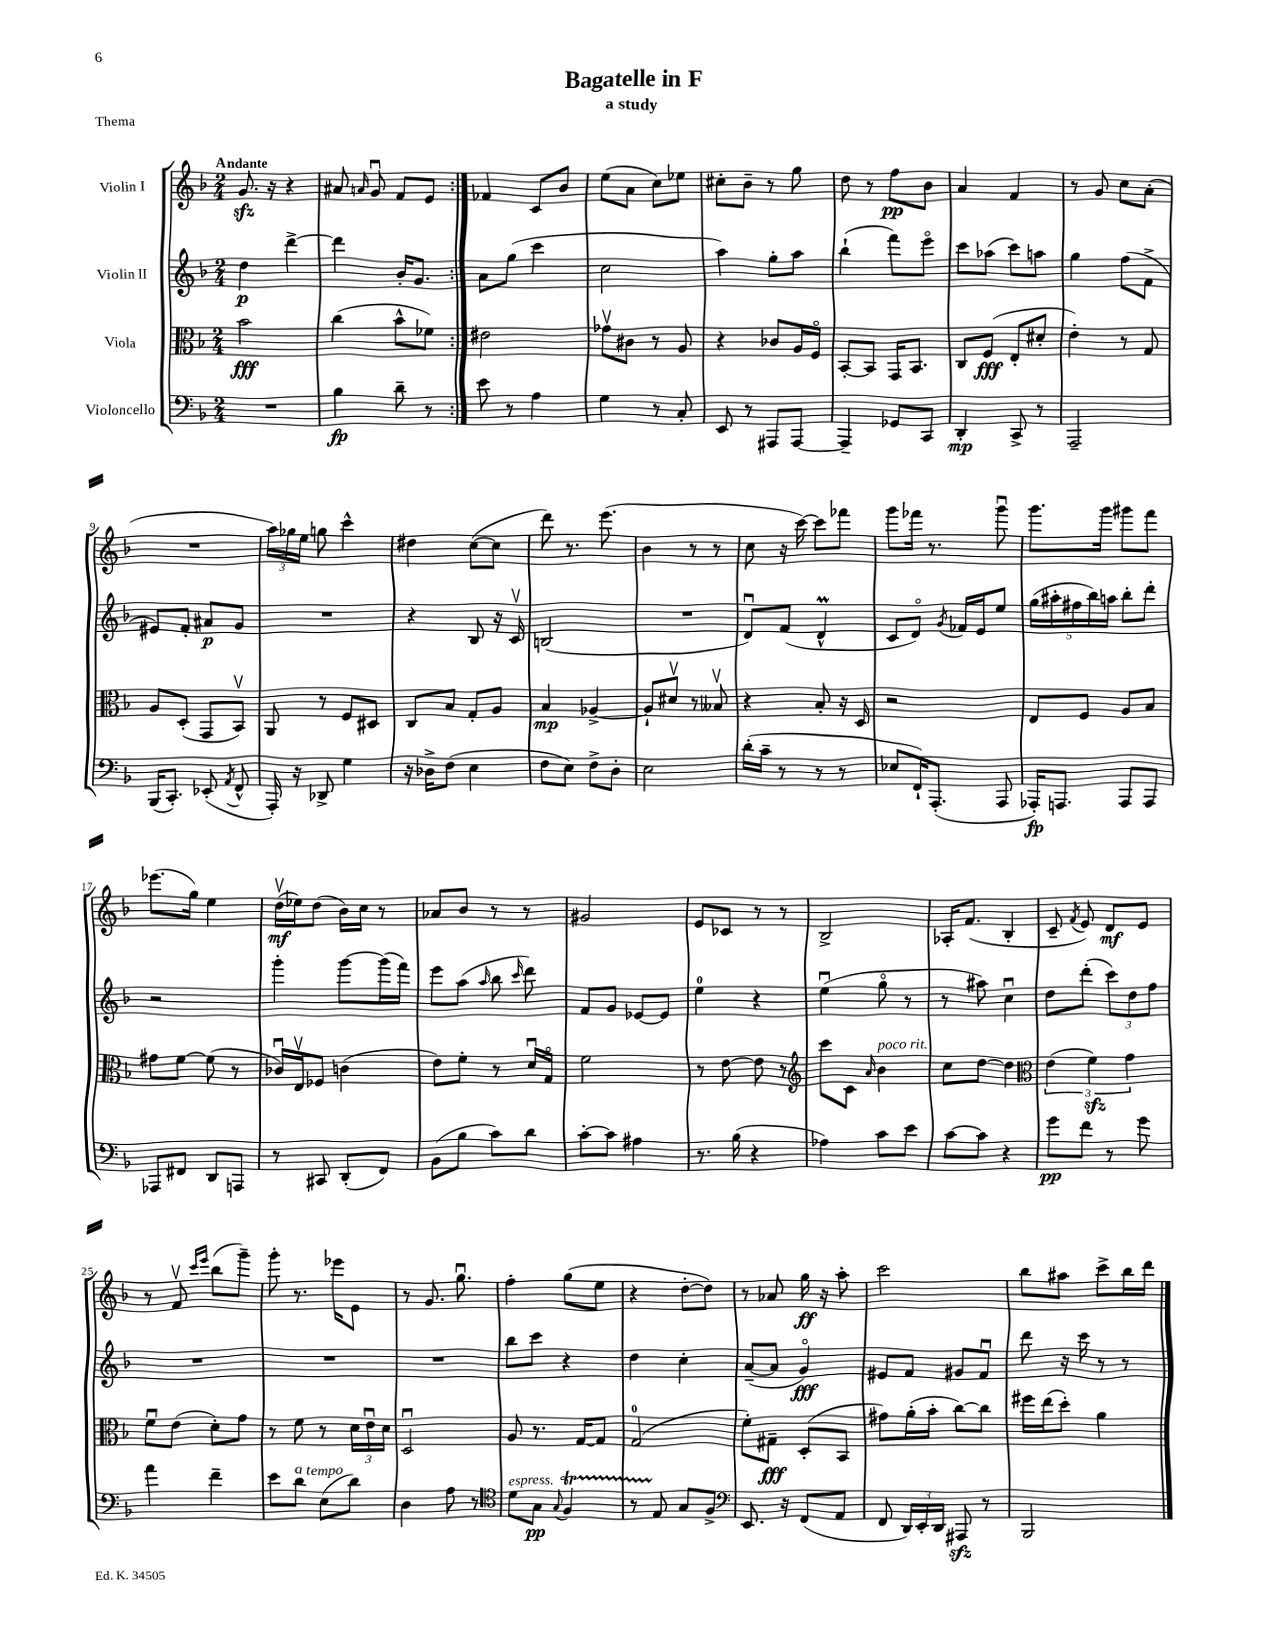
\header { title = "Bagatelle in F" subtitle = "a study" piece = "Thema" }
<<
\new StaffGroup <<
\new Staff = "s0" \with { instrumentName = "Violin I" } {
    \clef treble \key f \major \numericTimeSignature \time 2/4 \tempo "Andante"
    \autoBeamOff \repeat volta 2 { g'8.\sfz r16 r4 |
    ais'8 \grace { a'16 } g'8\downbow f'8[ e'8] | }
    fes'4 c'8[ bes'8] |
    e''8[( a'8] c''8[) ees''8] |
    cis''8[-. bes'8]-- r8 g''8 |
    d''8 r8 f''8[\pp bes'8] |
    a'4 f'4 |
    r8 g'8 c''8[ a'8]-.( |
    R2 |
    \tuplet 3/2 { a''16[) ges''16 e''16] } g''8 c'''4-^ |
    dis''4 c''8[~( c''8] |
    d'''8) r8. e'''8.( |
    bes'4 r8 r8 |
    c''8 r16 c'''16~) c'''8[ fes'''8] |
    g'''8[ fes'''16] r8. g'''8\downbow |
    g'''8.[ g'''16] gis'''8[ f'''8] |
    ees'''8.[( g''16]) e''4 |
    d''16[\upbow\mf( ees''16) d''8]( bes'16[) c''16] r8 |
    aes'8[ bes'8] r8 r8 |
    gis'2 |
    e'8[ ces'8] r8 r8 |
    bes2-> |
    aes16[-. f'8.]( bes4-. |
    c'8-- \acciaccatura { f'8 } e'8) d'8[\mf e'8] |
    r8 f'8\upbow \grace { c'''16[ e'''16] } bes''8[( g'''8]--) |
    g'''8-. r8. ees'''16[ e'8] |
    r8 g'8. g''8.\downbow |
    f''4-. g''8[( e''8] |
    r4 d''8[~-. d''8]) |
    r8 aes'8 g''16\ff r16 a''8-. |
    c'''2 |
    bes''8[ ais''8] c'''8[-> bes''16 d'''16] \bar "|." |
}
\new Staff = "s1" \with { instrumentName = "Violin II" } {
    \clef treble \key f \major \numericTimeSignature \time 2/4
    \autoBeamOff \repeat volta 2 { d''4\p d'''4~-> |
    d'''4 bes'16[-. g'8.] | }
    a'8[ g''8]( c'''4 |
    c''2 |
    a''4) g''8[-. a''8] |
    bes''4-!( f'''8[) e'''8]\flageolet |
    c'''8[ aes''8]( c'''8[) a''8] |
    g''4 f''8[( f'8]-> |
    eis'8[) f'8]-. ais'8[\p g'8] |
    R2 |
    r4 bes8 r16 c'16\upbow |
    b2( |
    R2 |
    d'8[\downbow) f'8]( d'4-^\prall |
    c'8[ d'8]\flageolet) \acciaccatura { g'8 } fes'16[ e'16 e''8] |
    \tuplet 5/4 { g''16[( ais''16-. fis''16 bes''16) a''16] } bes''8[-. d'''8]-. |
    r2 |
    g'''4-. g'''8[~ g'''16( f'''16]) |
    e'''8[ a''8]( \grace { a''16 } bes''8 \grace { c'''16 } d'''8) |
    f'8[ g'8] ees'8[~ ees'8] |
    e''4-0 r4 |
    e''4\downbow( g''8\flageolet r8 |
    r8 ais''8) c''4\downbow |
    d''8[ d'''8]-.( \tuplet 3/2 { c'''8[) d''8 f''8] } |
    R2 |
    R2 |
    R2 |
    bes''8[ c'''8] r4 |
    d''4 c''4-. |
    a'8[~--( a'8] g'4\flageolet\fff) |
    eis'8[ f'8] gis'8[ f'8]\downbow |
    d'''8 r16 c'''16 r8 r8 \bar "|." |
}
\new Staff = "s2" \with { instrumentName = "Viola" } {
    \clef alto \key f \major \numericTimeSignature \time 2/4
    \autoBeamOff \repeat volta 2 { bes'2\fff |
    c''4( bes'8[-^ fes'8]) | }
    eis'2 |
    ges'8[\upbow cis'8] r8 a8 |
    r4 ces'8[ a16 f16]\flageolet |
    bes,8[~-. bes,8] g,16[ bes,8.] |
    c8[ f8]\fff( e8[-. dis'8]-. |
    e'4-.) r8 g8 |
    a8[ d8]-.( g,8[ bes,8]\upbow) |
    a,8 r8 f8[ dis8] |
    c8[ bes8] g8[-. a8] |
    bes4\mp aes4~-> |
    aes8[-! dis'8]\upbow r8 beses8\upbow |
    r4 bes8-. r16 d16 |
    r2 |
    e8[ f8] a8[ bes8] |
    gis'8[ f'8]~ f'8( r8 |
    ces'16[\downbow) e16\upbow fes8] c'4( |
    e'8[) f'8]-. r8 d'16[\downbow g16]\flageolet |
    f'2 |
    r8 e'8~ e'8 r8 |
    \clef treble c'''8[ c'8] \grace { a'16 } bes'4^\markup { \italic "poco rit." } |
    c''8[ d''8]~ d''4 |
    \clef alto \tuplet 3/2 { e'4( f'4\sfz) g'4 } |
    f'8[\downbow e'8]( d'8[-.) g'8] |
    r8 f'8 r8 \tuplet 3/2 { d'16[ e'16\downbow d'16] } |
    d2\downbow |
    a8 r8. g16[~ g8] |
    g2-0( |
    f'8[-.) gis8]--\fff d8[-.( bes,8] |
    gis'8[) a'16-.( bes'16]-. c''8[~) c''8] |
    fis''16[ e''16( d''8]-.) a'4 \bar "|." |
}
\new Staff = "s3" \with { instrumentName = "Violoncello" } {
    \clef bass \key f \major \numericTimeSignature \time 2/4
    \autoBeamOff \repeat volta 2 { R2 |
    bes4\fp d'8-- r8 | }
    e'8 r8 a4 |
    g4 r8 c8-. |
    e,8 r8 ais,,8[ ais,,8]~ |
    ais,,4-- ges,8[ c,8] |
    d,4-.\mp c,8-> r8 |
    a,,2-- |
    bes,,16[( c,8.]-.) ees,8-.( \acciaccatura { a,8 } f,8-^ |
    a,,16-.) r16 des,8-> g4 |
    r16 des16[-> f8]( e4 |
    f8[ e8]) f8[-> d8]-. |
    e2 |
    d'16[-.( c'16]-- r8 r8 r8 |
    ees8[ f,16-!) a,,8.]-.( a,,8 |
    aes,,16[-.\fp) a,,8.] a,,8[ a,,8] |
    aes,,8[ fis,8] d,8[ a,,8] |
    r8 cis,8 d,8[-.( f,8]) |
    bes,8[( bes8] c'8[) d'8] |
    c'8[~-. c'8] ais4 |
    r8. bes16( r4 |
    aes4) c'8[ e'8] |
    c'8[~ c'8] r4 |
    g'8[\pp f'8] r8 g'8 |
    a'4 f'4-- |
    e'8[ d'8]^\markup { \italic "a tempo" } e8[( d'8]) |
    d4 a8 r8 |
    \clef tenor d'8[^\markup { \italic "espress." } g8]\pp \appoggiatura { g8 } f4\startTrillSpan |
    r8 e8\stopTrillSpan g8[ f8]-> |
    \clef bass e,8. r16 f,8[( a,8] |
    f,8 \tuplet 3/2 { d,16[) e,16-. d,16] } ais,,8\sfz r8 |
    bes,,2 \bar "|." |
}
>>
>>
